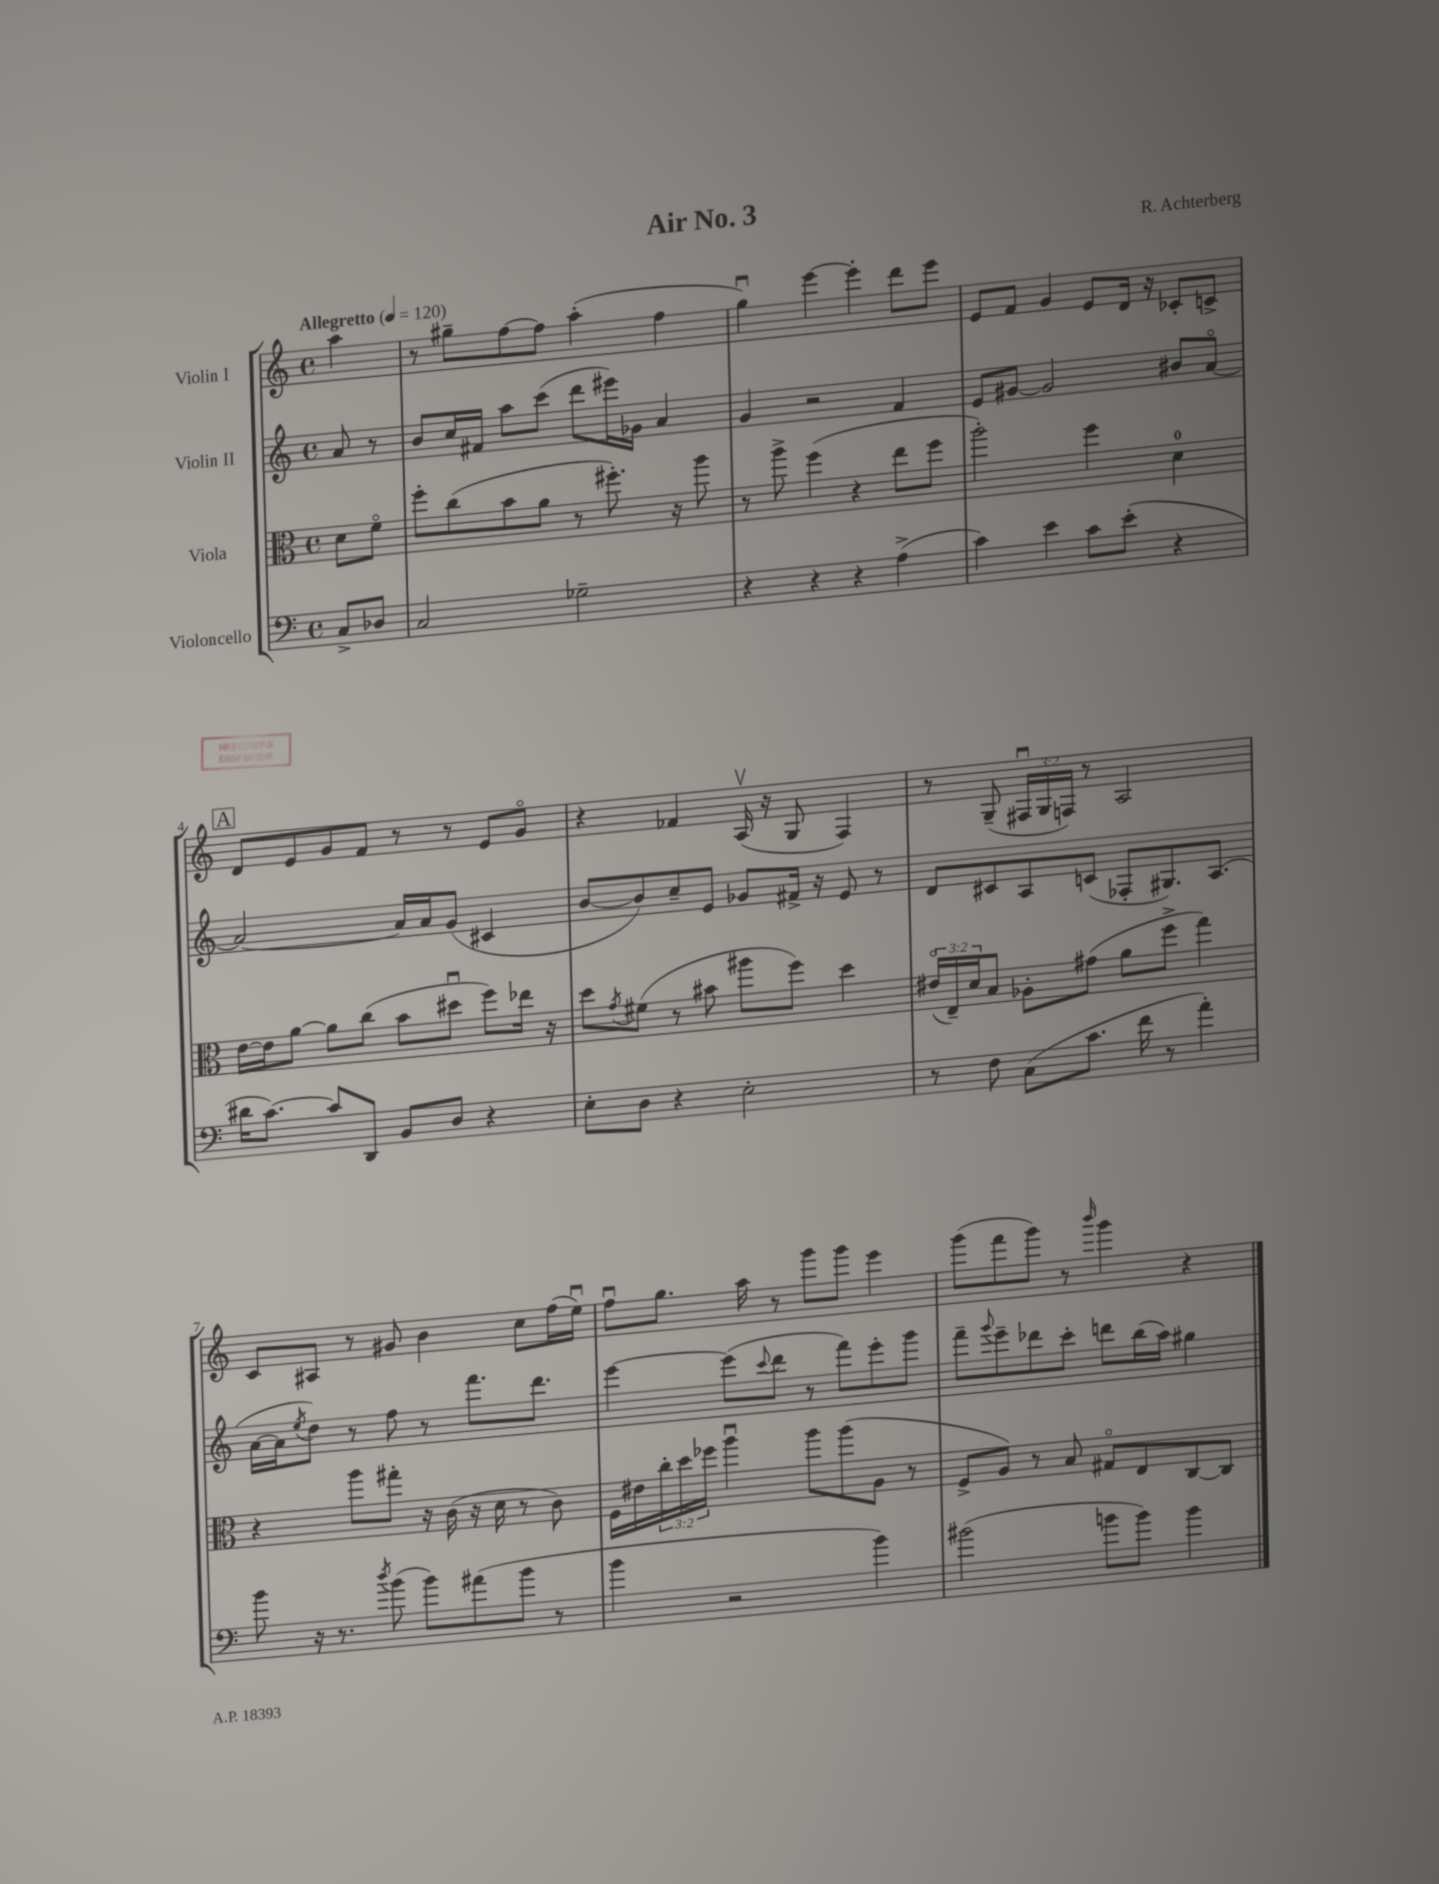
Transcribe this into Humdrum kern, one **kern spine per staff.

**kern	**kern	**kern	**kern
*staff4	*staff3	*staff2	*staff1
*clefF4	*clefC3	*clefG2	*clefG2
*k[]	*k[]	*k[]	*k[]
*M4/4	*M4/4	*M4/4	*M4/4
*met(c)	*met(c)	*met(c)	*met(c)
*MM120	*MM120	*MM120	*MM120
8C^/L	8d\L	8a/	4aa\
8D-/J	8fo\J	8r	.
=	=	=	=
2C/	8ff'\L	8b/L	8r
.	(8cc\	16cc/L	8gg#~\L
.	.	16f#/JJ	.
.	8b\	8aa\L	[8ff\
.	8a\J	(8ccc\J	8ff\]J
2G-~\	8r	8ddd\L	(4aa'\
.	8.ff#'\)	16eee#\L)	.
.	.	16g-\JJ	.
.	.	4a/	4ff\
.	16r	.	.
.	8aa\	.	.
=	=	=	=
4r	8r	4g/	4ggu\)
.	8aa^\	.	.
4r	(4ff\	2r	[4eee\
4r	4r	.	4eee'\]
(4A^\	8ee\L	4f/	8ddd\L
.	8ff\J	.	8eee\J
=	=	=	=
4c\)	2aa'\)	8e/L	8e/L
.	.	[8g#/J	8f/J
4e\	.	2g#/]	4g/
8c\L	4ff\	.	8e/L
(8e'\J	.	.	16d/Jk
.	.	.	16r
4r	4d\	8b#/L	8c-'/L
.	.	[8ao/J	8c^/J
=	=	=	=
16d#\LK	[16e\LL	2a/_	8d/L
[8.c\J)	16e\]J	.	.
.	[8a\J	.	8e/
8c/]L	8a\]L	.	8g/
8DD/J	(8cc\J	.	8f/J
8BB/L	8b\L	16a/]LL	8r
.	.	16a/J	.
8D/J	8dd#u\J	(8g/J	8r
4r	8ff\L)	4c#/	8e/L
.	16ee-\Jk	.	8go/J
.	16r	.	.
=	=	=	=
8E'\L	8dd\L	[8b/L	4r
.	8qg/	.	.
8D\J	(8f#\J	8b/])	.
4r	8r	8cc~/	4f-/
.	8b#\	8e/J	.
2E'\	8aa#\L	8g-/L	(16Av/
.	.	.	16r
.	8ff\J)	16f#^/Jk	8G/
.	.	16r	.
.	4dd\	8e/	4F/)
.	.	8r	.
=	=	=	=
8r	(24e#o/LL	8d/L	8r
.	24E~/)	.	.
.	24d/J	.	.
8F\	8B/J	8c#/	(8G~/
(8C\L	8A-'\L	8A/	24F#u/LL
.	.	.	24G/
.	.	.	24F/JJ)
8.c\J	(8g#\J	(8c/J	8r
.	8a\L	8F-'/L	2A/
16f\	.	.	.
8r	8ff^\J	8.G#/)	.
4a'\)	4gg\)	.	.
.	.	(8.A/J	.
=	=	=	=
8b\	4r	[16a\LL	8c/L
.	.	16a\]J	.
.	.	8qee/	.
16r	.	8dd\J)	8A#/J
8.r	.	.	.
.	8aa\L	8r	8r
8qdd/	.	.	.
(8b\	8gg#'\J	8ff\	8g#/
8b\L)	16r	8r	4b\
.	(16c\	.	.
(8a#\	16r	8.fff\L	.
.	16d\	.	.
8b\J	8r	.	8cc\L
.	.	8.ddd\J	.
8r	8c\)	.	(16ff\L
.	.	.	16eeu\JJ)
=	=	=	=
4b\	16F\LL	[4eee\	8ffu\L
.	16e#\	.	.
.	24cc'\	.	8.gg\J
.	24dd\	.	.
.	24ff-\JJ	.	.
2r	4aau\	(8eee\]L	.
.	.	.	16aa\
.	.	8qqccc/	.
.	.	8ddd\J	8r
.	8aa\L	8r	8ggg\L
.	(8aa\	8fff\L)	8ggg\J
4b\)	8A\J	8eee'\	4eee\
.	8r	8ggg\J	.
=	=	=	=
(2b#\	8F^/L	8fff~\L	(8ggg\L
.	.	8qqggg/	.
.	8A/J)	8eee~\	8fff\
.	8r	8ddd-\	8ggg\J)
.	8B/	8ccc'\J	8r
.	.	.	16qqbbb/
8b\L	8G#o/L	8ddd\L	4ggg\
8b\J)	8E/	(16bb\L	.
.	.	16aa\JJ)	.
4b\	[8C/	4gg#\	4r
.	8C/]J	.	.
==	==	==	==
*-	*-	*-	*-
